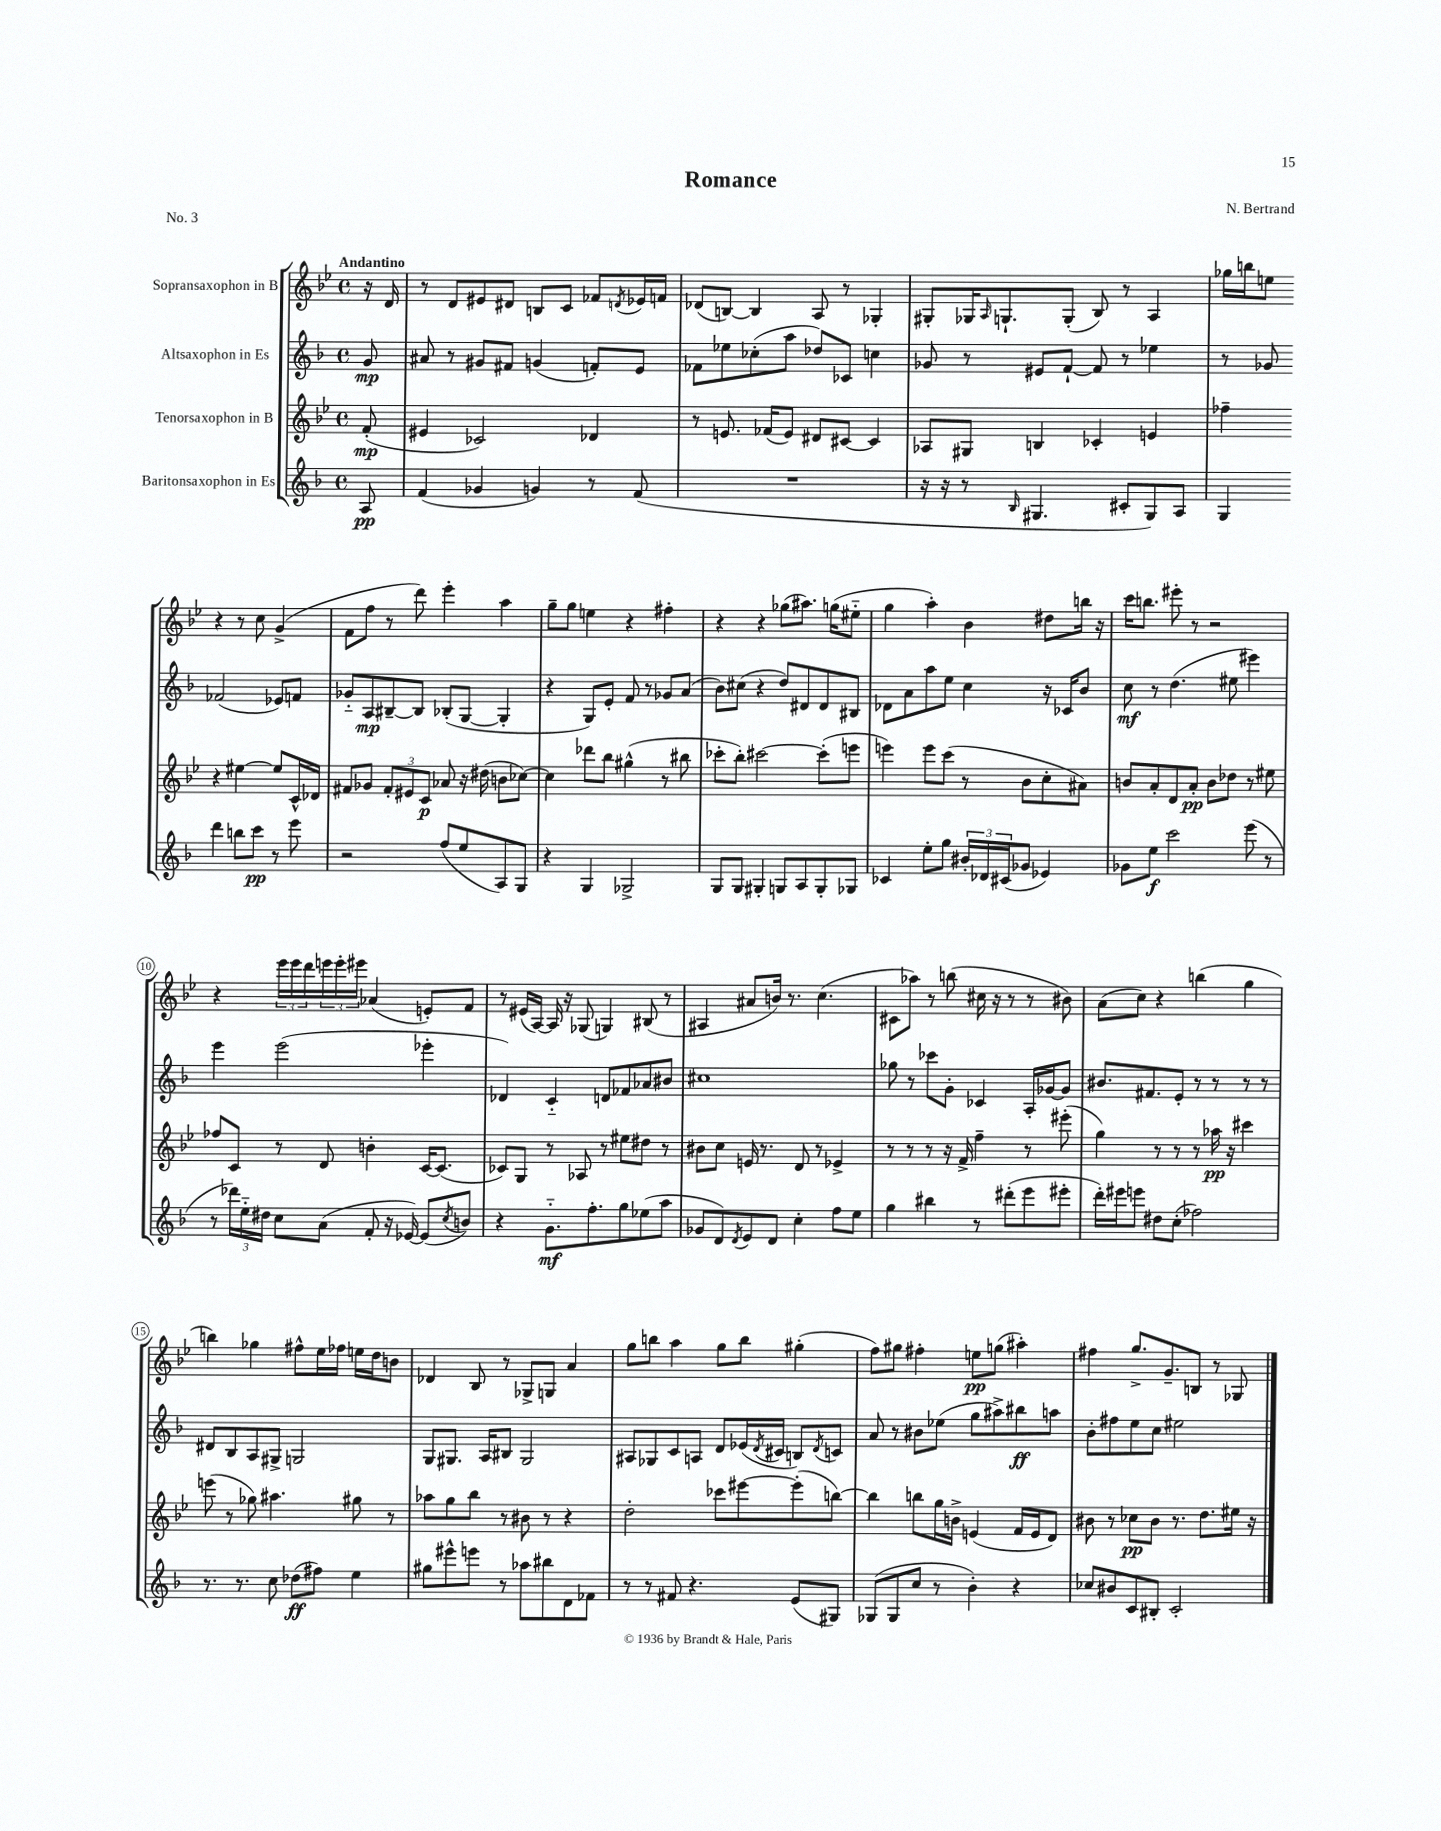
\header { title = "Romance" composer = "N. Bertrand" piece = "No. 3" }
<<
\new StaffGroup <<
\new Staff = "s0" \with { instrumentName = "Sopransaxophon in B" } {
    \clef treble \key bes \major \defaultTimeSignature \time 4/4 \partial 8 \tempo "Andantino"
    r16 d'16 |
    r8 d'8 eis'8 dis'8 b8 c'8 fes'8 \acciaccatura { d'8 } ees'16 f'16 |
    des'8( b8~) b4 a8 r8 ges4-. |
    gis8-. ges16 \grace { a16 } g8.-! g8-.( bes8) r8 a4 |
    ges''16 b''16 e''8 r4 r8 c''8 g'4->( |
    f'8 f''8 r8 d'''8) ees'''4-. a''4 |
    g''8-- g''8 e''4 r4 fis''4-. |
    r4 r4 ges''8( ais''8.) g''16( eis''8-_ |
    g''4 a''4-.) bes'4 dis''8 b''16 r16 |
    c'''16 b''8. eis'''8-. r8 r2 |
    r4 \tuplet 3/2 { ees'''16 ees'''16 d'''16 } \tuplet 3/2 { e'''16 e'''16-. eis'''16 } aes'4( e'8-.) f'8 |
    r8 eis'16( a16~) a16 r16 ges8( g4) bis8( r8 |
    ais4 ais'8 b'16) r8. c''4.( |
    cis'8 aes''8) r8 b''8( cis''16 r16 r8 r8 bis'8) |
    a'8( c''8) r4 b''4( g''4 |
    b''4) ges''4 fis''8-^ ees''16 fes''16 e''16 d''16 b'8 |
    des'4 bes8 r8 ges8-> g8 a'4 |
    g''8 b''8 a''4 g''8 b''8 gis''4-.( |
    f''8) gis''8 fis''4-. e''8\pp g''8( ais''4-.) |
    fis''4 g''8.-> g'8.-- b8 r8 ges8 \bar "|." |
}
\new Staff = "s1" \with { instrumentName = "Altsaxophon in Es" } {
    \clef treble \key f \major \defaultTimeSignature \time 4/4 \partial 8
    g'8\mp |
    ais'8 r8 gis'8 fis'8 g'4( f'8-.) e'8 |
    fes'8 ees''8 ces''8-.( a''8 des''8) ces'8 c''4 |
    ges'8 r8 eis'8 f'8~-! f'8 r8 ees''4 |
    r8 ges'8 fes'2( ees'8) f'8 |
    ges'8-_ a8\mp bis8~-- bis8 bes8-.( g8~ g4-. |
    r4 g8) e'8-. f'8 r8 ges'8 a'8( |
    bes'8) cis''8( r4 d''8) dis'8 dis'8 bis8 |
    des'8 a'8 a''8 e''8 c''4 r16 ces'16 bes'8 |
    c''8\mf r8 d''4.( eis''8 eis'''4) |
    e'''4 e'''2( ees'''4-. |
    des'4) c'4-_ d'8 fes'8 aes'8 bis'8 |
    cis''1 |
    ges''8 r8 ces'''8 g'8-. ces'4 a16-. ges'16~ ges'8 |
    bis'8. fis'8. e'8-. r8 r8 r8 r8 |
    dis'8 bes8 a8 gis8-> g2 |
    g8 gis8. a16 bis8 gis2 |
    ais8 ges8 c'8 a8 d'8 ees'16( \acciaccatura { d'8 } cis'16 b8) \acciaccatura { d'8 } c'8 |
    a'8 r8 bis'8 ees''8( g''8 ais''8->) bis''8\ff a''8 |
    bes'8-. fis''8 e''8 c''8 eis''2 \bar "|." |
}
\new Staff = "s2" \with { instrumentName = "Tenorsaxophon in B" } {
    \clef treble \key bes \major \defaultTimeSignature \time 4/4 \partial 8
    f'8-.\mp( |
    eis'4 ces'2) des'4 |
    r8 e'8. fes'16( e'8) dis'8 cis'8~ cis'4 |
    aes8 gis8 b4 ces'4-. e'4 |
    fes''4-- r4 eis''4~ eis''8 c'16-^ des'16 |
    fis'8 ges'8 \tuplet 3/2 { fis'8-. eis'8 c'8\p } aes'8 r16 dis''16( b'8 ces''8~) |
    ces''4 des'''8 bes''8 gis''4-^( r8 bis''8 |
    ces'''8-. bes''8-.) cis'''2~ cis'''8-.( e'''8 |
    e'''4) e'''8 c'''8( r8 bes'8 c''8-. ais'8) |
    b'8 a'8-. d'8 a'8-.\pp b'8 des''8 r8 eis''8 |
    fes''8 c'8 r8 d'8 b'4-. c'16~ c'8.( |
    ces'8) g8 r8 aes8 r8 eis''8 dis''8 r8 |
    bis'8 c''8 e'16 r8. d'8 r8 ees'4-> |
    r8 r8 r8 r16 f'16-> f''4-- r8 eis'''8-.( |
    g''4) r8 r8 r8 aes''16\pp r16 cis'''4 |
    e'''8( r8 ges''8) ais''4. gis''8 r8 |
    aes''8 g''8 bes''8 r8 bis'8 r8 r4 |
    d''2-. ces'''8 eis'''8~ eis'''8-.( b''8~) |
    b''4 b''8 g''16 b'16-> e'4( f'16 e'16 d'8) |
    bis'8 r8 ces''8\pp bis'8 r8. d''8. eis''16 r16 \bar "|." |
}
\new Staff = "s3" \with { instrumentName = "Baritonsaxophon in Es" } {
    \clef treble \key f \major \defaultTimeSignature \time 4/4 \partial 8
    a8\pp |
    f'4( ges'4 g'4) r8 f'8( |
    R1 |
    r16 r16 r8 \grace { bes16 } gis4. cis'8-. gis8) a8 |
    g4 d'''4 b''8 c'''8\pp r8 e'''8 |
    r2 f''8( e''8 a8) g8 |
    r4 g4 ges2-> |
    g8 g8 gis4-. g8 a8 g8-. ges8 |
    ces'4 e''8-. g''8 \tuplet 3/2 { bis'16-. des'16 cis'16( } ges'8 ees'4) |
    ges'8 e''8\f c'''2 e'''8( r8 |
    r8 \tuplet 3/2 { des'''16) e''16-_ dis''16 } c''8 a'8( f'8-. r16 ees'16~) ees'8( \acciaccatura { c''8 } b'8) |
    r4 g'8.-_\mf f''8.-. g''8 ees''8( a''8 |
    ges'8 d'8) \acciaccatura { d'8 } e'8 d'8 c''4-. f''8 e''8 |
    g''4 bis''4 r8 dis'''8-.( e'''8 eis'''8-. |
    d'''16-.) eis'''16 e'''8 dis''8 c''8-.( fes''2) |
    r8. r8. c''8 des''8\ff( fis''8) e''4 |
    gis''8 eis'''8-^ e'''8 r8 aes''8 bis''8 d'8 fes'8 |
    r8 r8 fis'8 r4. e'8( gis8) |
    ges8( ges8 c''8 r8 bes'4-.) r4 |
    ces''8 bis'8 c'8 bis8-. c'2-. \bar "|." |
}
>>
>>
\layout { \context { \Score \override BarNumber.stencil = #(make-stencil-circler 0.1 0.3 ly:text-interface::print) } }
